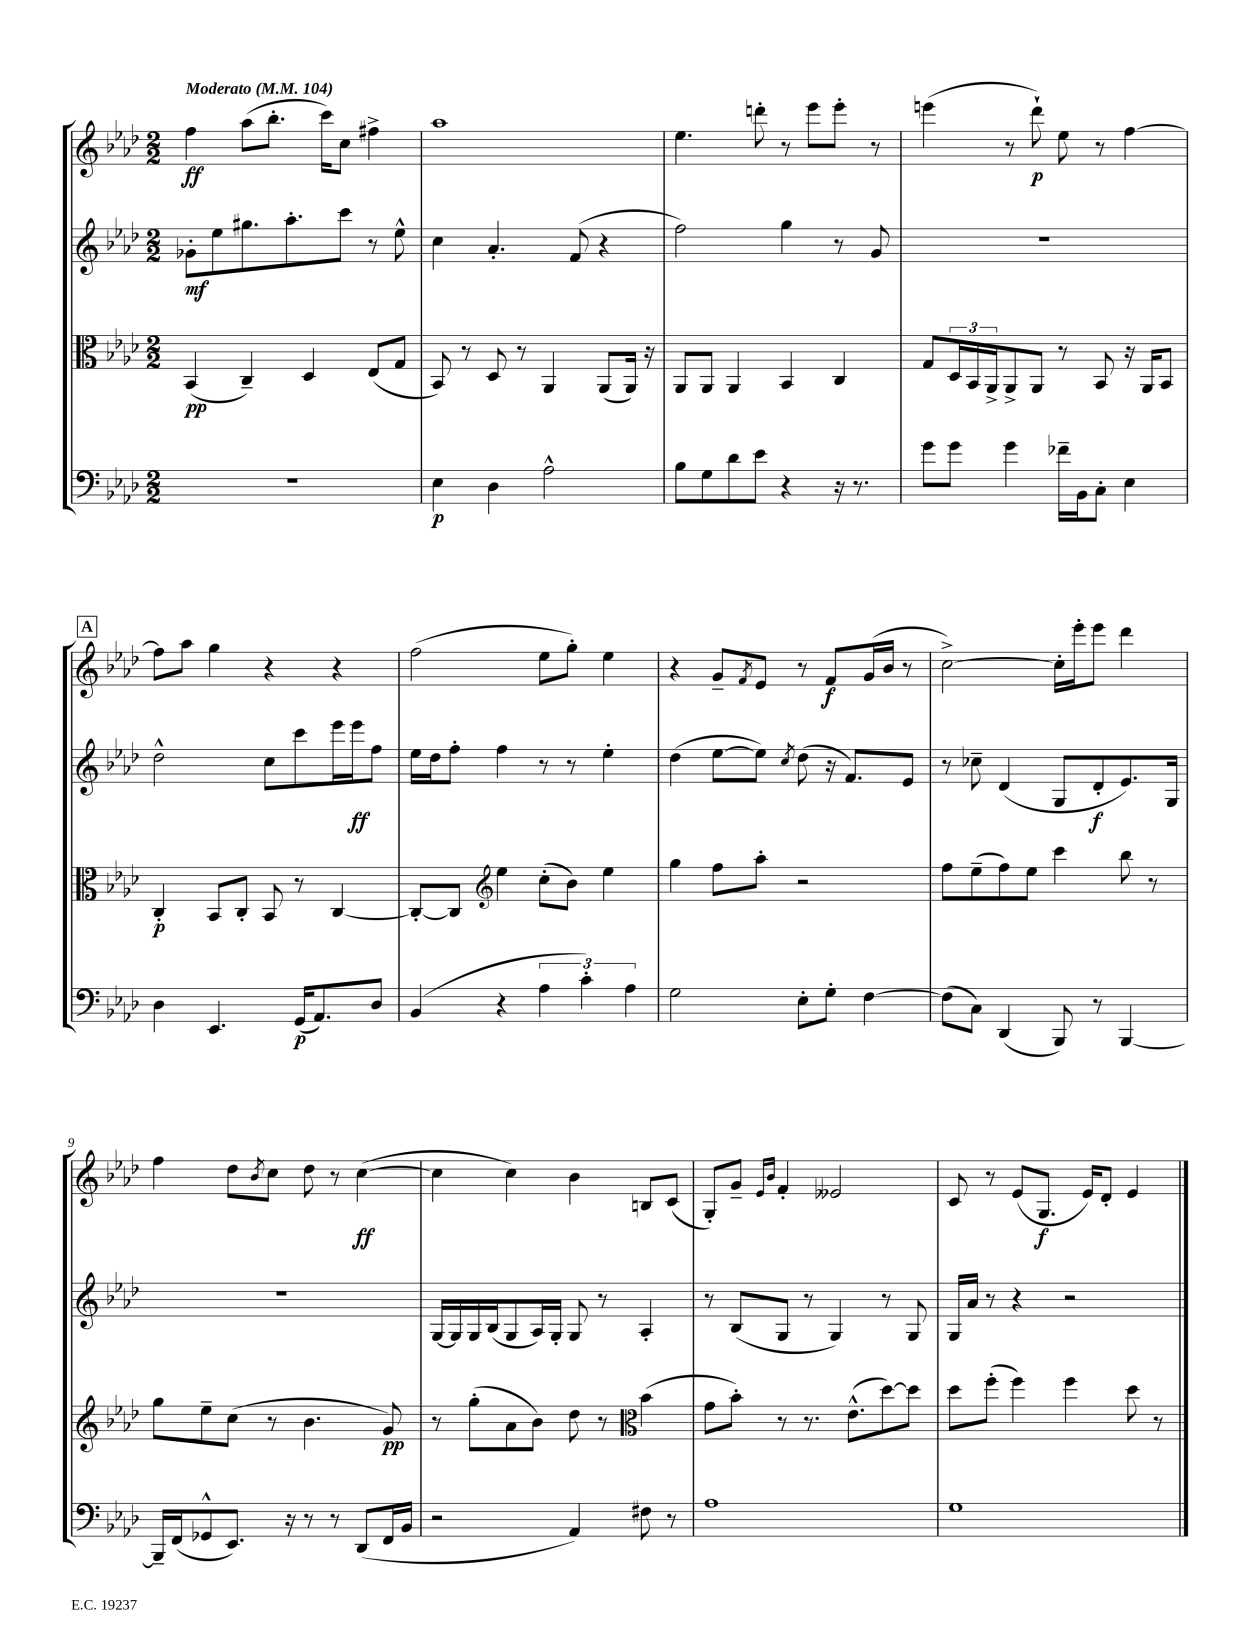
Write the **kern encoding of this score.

**kern	**dynam	**kern	**dynam	**kern	**dynam	**kern	**dynam
*part4	*part4	*part3	*part3	*part2	*part2	*part1	*part1
*staff4	*staff4	*staff3	*staff3	*staff2	*staff2	*staff1	*staff1
*clefF4	*	*clefC3	*	*clefG2	*	*clefG2	*
*k[b-e-a-d-]	*	*k[b-e-a-d-]	*	*k[b-e-a-d-]	*	*k[b-e-a-d-]	*
*M2/2	*	*M2/2	*	*M2/2	*	*M2/2	*
*MM104	*	*MM104	*	*MM104	*	*MM104	*
=1	=1	=1	=1	=1	=1	=1	=1
!	!	!	!	!	!	!LO:TX:a:B:t=Moderato	!
1r	.	(4BB-/	pp	8g-X'\L	mf	4ff\	ff
.	.	.	.	8ee-\	.	.	.
.	.	4C~/)	.	8.gg#X\	.	(8aa-\L	.
.	.	.	.	.	.	8.bb-'\J	.
.	.	.	.	8.aa-'\	.	.	.
.	.	4D-/	.	.	.	.	.
.	.	.	.	.	.	16ccc\KL)	.
.	.	.	.	8ccc\J	.	8cc\J	.
.	.	(8E-/L	.	8r	.	4ff#X^\	.
.	.	8G/J	.	8ee-^^\	.	.	.
=2	=2	=2	=2	=2	=2	=2	=2
4E-\	p	8BB-/)	.	4cc\	.	1aa-	.
.	.	8r	.	.	.	.	.
4D-\	.	8D-/	.	4.a-'/	.	.	.
.	.	8r	.	.	.	.	.
2A-^^\	.	4AA-/	.	.	.	.	.
.	.	.	.	(8f/	.	.	.
.	.	(8AA-/L	.	4r	.	.	.
.	.	16AA-/Jk)	.	.	.	.	.
.	.	16r	.	.	.	.	.
=3	=3	=3	=3	=3	=3	=3	=3
8B-\L	.	8AA-/L	.	2ff\)	.	4.ee-\	.
8G\	.	8AA-/J	.	.	.	.	.
8d-\	.	4AA-/	.	.	.	.	.
8e-\J	.	.	.	.	.	8dddn'\	.
4r	.	4BB-/	.	4gg\	.	8r	.
.	.	.	.	.	.	8eee-\L	.
16r	.	4C/	.	8r	.	8eee-'\J	.
8.r	.	.	.	.	.	.	.
.	.	.	.	8g/	.	8r	.
=4	=4	=4	=4	=4	=4	=4	=4
8g\L	.	8G/L	.	1r	.	(4eeen\	.
8g\J	.	24D-/L	.	.	.	.	.
.	.	24BB-/	.	.	.	.	.
.	.	24AA-^/J	.	.	.	.	.
4g\	.	8AA-^/	.	.	.	8r	.
.	.	8AA-/J	.	.	.	8ddd-`\)	p
16f-X~\LL	.	8r	.	.	.	8ee-\	.
16BB-\J	.	.	.	.	.	.	.
8C'\J	.	8BB-/	.	.	.	8r	.
4E-\	.	16r	.	.	.	[4ff\	.
.	.	16AA-/KL	.	.	.	.	.
.	.	8BB-/J	.	.	.	.	.
!!LO:LB:g=z
!!LO:REH:place=s1:t=A
=5	=5	=5	=5	=5	=5	=5	=5
4D-\	.	4C'/	p	2dd-^^\	.	8ff\L]	.
.	.	.	.	.	.	8aa-\J	.
4.EE-/	.	8BB-/L	.	.	.	4gg\	.
.	.	8C'/J	.	.	.	.	.
.	.	8BB-/	.	8cc\L	.	4r	.
(16GG/KL	p	8r	.	8ccc\	.	.	.
8.AA-/)	.	.	.	.	.	.	.
.	.	[4C/	.	16eee-\L	.	4r	.
.	.	.	.	16eee-\J	ff	.	.
8D-/J	.	.	.	8ff\J	.	.	.
=6	=6	=6	=6	=6	=6	=6	=6
(4BB-/	.	8C'/L_	.	16ee-\LL	.	(2ff\	.
.	.	.	.	16dd-\J	.	.	.
.	.	8C/J]	.	8ff'\J	.	.	.
*	*	*clefG2	*	*	*	*	*
4r	.	4ee-\	.	4ff\	.	.	.
6A-\	.	(8cc'\L	.	8r	.	8ee-\L	.
.	.	8b-\J)	.	8r	.	8gg'\J)	.
6c'\)	.	.	.	.	.	.	.
.	.	4ee-\	.	4ee-'\	.	4ee-\	.
6A-\	.	.	.	.	.	.	.
=7	=7	=7	=7	=7	=7	=7	=7
2G\	.	4gg\	.	(4dd-\	.	4r	.
.	.	8ff\L	.	[8ee-\L	.	8g~/L	.
.	.	.	.	.	.	8qf/	.
.	.	8aa-'\J	.	8ee-\J])	.	8e-/J	.
.	.	.	.	8qcc/	.	.	.
8E-'\L	.	2r	.	(8dd-\	.	8r	.
8G'\J	.	.	.	16r	.	8f/L	f
.	.	.	.	8.f/L)	.	.	.
[4F\	.	.	.	.	.	(16g/L	.
.	.	.	.	.	.	16b-/JJ	.
.	.	.	.	8e-/J	.	8r	.
=8	=8	=8	=8	=8	=8	=8	=8
(8F\L]	.	8ff\L	.	8r	.	[2cc^\)	.
8C\J)	.	(8ee-~\	.	8cc-X~\	.	.	.
(4DD-/	.	8ff\)	.	(4d-/	.	.	.
.	.	8ee-\J	.	.	.	.	.
8BBB-/)	.	4ccc\	.	8G/L	.	16cc'\LL]	.
.	.	.	.	.	.	16eee-'\J	.
8r	.	.	.	8d-'/	f	8eee-\J	.
[4BBB-/	.	8bb-\	.	8.e-/)	.	4ddd-\	.
.	.	8r	.	.	.	.	.
.	.	.	.	16G/Jk	.	.	.
!!LO:LB:g=z
=9	=9	=9	=9	=9	=9	=9	=9
16BBB-~/LL]	.	8gg\L	.	1r	.	4ff\	.
(16FF/J	.	.	.	.	.	.	.
8GG-X^^/	.	8ee-~\	.	.	.	.	.
8.EE-/J)	.	(8cc\J	.	.	.	8dd-\L	.
.	.	.	.	.	.	8qb-/	.
.	.	8r	.	.	.	8cc\J	.
16r	.	.	.	.	.	.	.
8r	.	4.b-\	.	.	.	8dd-\	.
8r	.	.	.	.	.	8r	.
(8DD-/L	.	.	.	.	.	([4cc\	ff
16FF/L	.	8g/)	pp	.	.	.	.
16BB-/JJ	.	.	.	.	.	.	.
=10	=10	=10	=10	=10	=10	=10	=10
2r	.	8r	.	[16G/LL	.	4cc\]	.
.	.	.	.	16G/]	.	.	.
.	.	(8gg'\L	.	16G/	.	.	.
.	.	.	.	(16B-/J	.	.	.
.	.	8a-\	.	8G/	.	4cc\)	.
.	.	8b-\J)	.	16A-/L)	.	.	.
.	.	.	.	16G'/JJ	.	.	.
4AA-/)	.	8dd-\	.	8G/	.	4b-\	.
.	.	8r	.	8r	.	.	.
*	*	*clefC3	*	*	*	*	*
8F#X\	.	(4b-\	.	4A-'/	.	8Bn/L	.
8r	.	.	.	.	.	(8c/J	.
=11	=11	=11	=11	=11	=11	=11	=11
1A-	.	8g\L	.	8r	.	8G'/L)	.
.	.	8b-'\J)	.	(8B-/L	.	8g~/J	.
.	.	.	.	.	.	16qqe-/LL	.
.	.	.	.	.	.	16qqb-/JJ	.
.	.	8r	.	8G/J	.	4f'/	.
.	.	8.r	.	8r	.	.	.
.	.	.	.	4G/)	.	2e--X/	.
.	.	(8.e-^^\L	.	.	.	.	.
.	.	[8dd-\)	.	8r	.	.	.
.	.	8dd-\J]	.	8G/	.	.	.
=12	=12	=12	=12	=12	=12	=12	=12
1G	.	8dd-\L	.	16G/LL	.	8c/	.
.	.	.	.	16a-/JJ	.	.	.
.	.	(8ff'\J	.	8r	.	8r	.
.	.	4ff\)	.	4r	.	(8e-/L	.
.	.	.	.	.	.	8.G/J	f
.	.	4ff\	.	2r	.	.	.
.	.	.	.	.	.	16e-/KL)	.
.	.	.	.	.	.	8d-'/J	.
.	.	8dd-\	.	.	.	4e-/	.
.	.	8r	.	.	.	.	.
==	==	==	==	==	==	==	==
*-	*-	*-	*-	*-	*-	*-	*-
